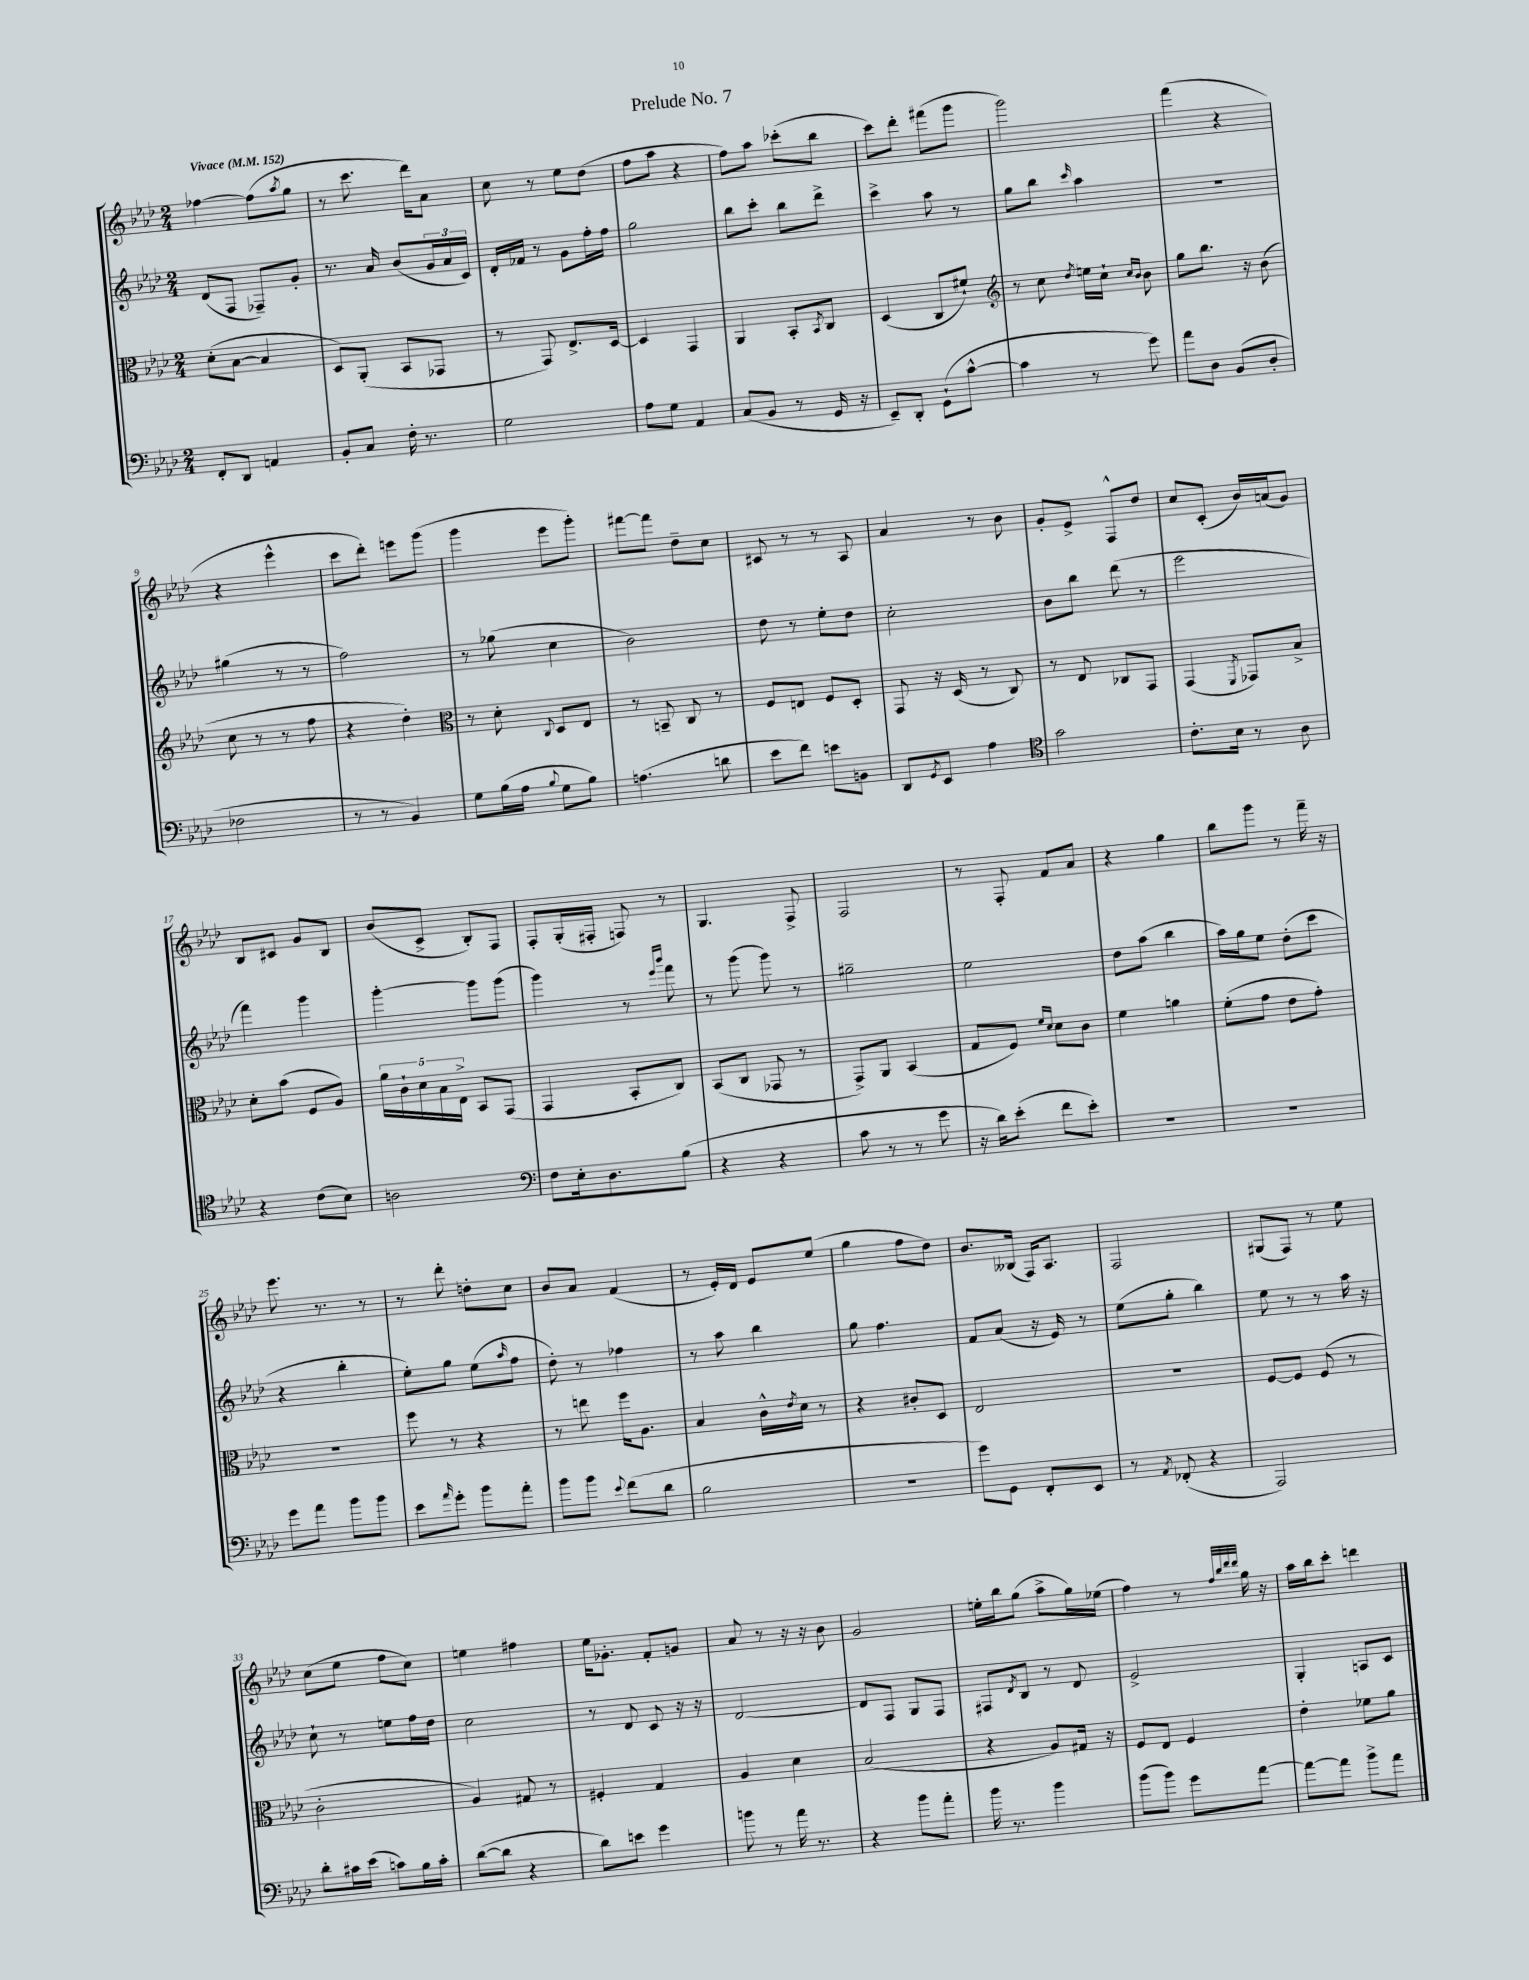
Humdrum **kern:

**kern	**kern	**kern	**kern
*part4	*part3	*part2	*part1
*staff4	*staff3	*staff2	*staff1
*clefF4	*clefC3	*clefG2	*clefG2
*k[b-e-a-d-]	*k[b-e-a-d-]	*k[b-e-a-d-]	*k[b-e-a-d-]
*M2/4	*M2/4	*M2/4	*M2/4
*MM152	*MM152	*MM152	*MM152
=1	=1	=1	=1
!	!	!	!LO:TX:a:B:t=Vivace
8FF'/L	(8d-'\L	(8d-/L	[4ff-X\
8DD-/J	[8B-\J	8F/J	.
4AAn/	4B-/]	8F-X~/L)	(8ff-\L]
.	.	.	8qaa-/
.	.	8g'/J	8gg\J
=2	=2	=2	=2
8BB-'/L	8D-/L)	8.r	8r
8C/J	(8AA-'/J	.	8.ccc\
.	.	16a-/	.
16F'\	8BB-/L	(8b-/L	.
8.r	.	.	16ddd-\KL)
.	8GG-X/J	24g/L	8a-\J
.	.	24a-/	.
.	.	24c/JJ)	.
=3	=3	=3	=3
2G\	8r	16d-'/LL	8cc\
.	.	16f-X/JJ	.
.	8GG/)	8r	8r
.	8.E-^/L	8g\L	8ee-\L
.	.	16ff'\L	(8dd-\J
.	[16D-/Jk	16ff\JJ	.
=4	=4	=4	=4
8A-\L	4D-/]	2gg\	8ff\L
8G\J	.	.	8aa-\J
4AA-/	4GG/	.	4r
=5	=5	=5	=5
(8C/L	4AA-/	8bb-\L	8ff\L)
8BB-/J	.	8ccc'\J	8aa-\J
8r	8BB-'/L	8bb-\L	(8ccc-X'\L
.	8qBB-/	.	.
16GG/	8C/J	8ddd-^\J	8bb-\J
16r	.	.	.
=6	=6	=6	=6
8EE-~/L)	(4D-/	4ccc^\	8ccc\L)
8DD-'/J	.	.	8ddd-'\J
(8GG`\L	8C/L	8aa-\	(8fff#X\L
[8c^^\J	8f#X`/J)	8r	8ggg\J
=7	=7	=7	=7
*	*clefG2	*	*
4c\]	8r	8gg\L	2ggg\)
.	8cc\	8bb-\J	.
.	8qdd-/	16qqccc/	.
8r	16een\LL	4aa-\	.
.	16cc`\JJ	.	.
.	16qqcc/LL	.	.
.	16qqb-/JJ	.	.
8g\)	8b-\	.	.
=8	=8	=8	=8
8a-\L	8gg\L	2r	(4fff\
8D-\J	8.bb-\J	.	.
(8BB-/L	.	.	4r
.	16r	.	.
8D-'/J	(8b-\	.	.
!!LO:LB:g=z
=9	=9	=9	=9
2F-X\	8cc\	(4gg#X\	4r
.	8r	.	.
.	8r	8r	4eee-^^\
.	8ff\	8r	.
=10	=10	=10	=10
8r	4r	2ff\)	8ccc\L
8r	.	.	8ddd-'\J)
4BB-/)	4dd-'\)	.	8eeen\L
.	.	.	(8ggg\J
=11	=11	=11	=11
*	*clefC3	*	*
8G\L	8r	8r	4ggg\
(16B-\L	8d-'\	(8gg-X\	.
16A-\JJ	.	.	.
8qqB-/	8qqC/	.	.
8G\L	8D-/L	4cc\	8eee-\L
8B-\J)	8E-/J	.	8ggg'\J)
=12	=12	=12	=12
(4.An\	8r	2b-\)	[8fff#X\L
.	8BBn~/	.	8fff#\J]
.	8C/	.	8dd-~\L
8dn\	8r	.	8cc\J
=13	=13	=13	=13
8e-\L	8F/L	8dd-\	8c#X/
8f\J)	8En/J	8r	8r
8en\L	8F/L	8ee-'\L	8r
8BBn\J	8D-'/J	8dd-\J	8A-/
=14	=14	=14	=14
8DD-/L	8GG/	2cc'\	4a-/
8qGG/	.	.	.
8EE-/J	16r	.	.
.	(16D-/	.	.
4A-\	8r	.	8r
.	8C/)	.	8b-\
=15	=15	=15	=15
*clefC4	*	*	*
2g\	8r	8b-\L	8g'/L
.	8E-/	8bb-\J	8e-^/J
.	8C-X/L	(8ddd-\	8F^^/L
.	8GG/J	8r	8dd-/J
=16	=16	=16	=16
8.c'\L	(4GG/	2eee-\	8cc/L
.	.	.	(8c'/J
16B-\Jk	.	.	.
.	8qFF/	.	.
8r	8GG-X/L)	.	16b-/LL)
.	.	.	(16an/J
8A-\	8B-^/J	.	8g/J)
!!LO:LB:g=z
=17	=17	=17	=17
4r	8d-'\L	4fff\)	8B-/L
.	(8b-\J	.	8c#X/J
(8c\L	8F/L	4ggg\	8g/L
8B-\J)	8A-/J)	.	8B-/J
=18	=18	=18	=18
2An\	20a-\LL	[4ggg'\	(8b-/L
.	20c`\	.	.
.	20d-\	.	.
.	.	.	8c^/J
.	20B-\	.	.
.	20E-^\JJ	.	.
.	8BB-/L	8ggg\L]	8B-'/L)
.	(8GG/J	(8ggg\J	8F/J
=19	=19	=19	=19
*clefF4	*	*	*
8F\L	4GG/	4ggg\)	8F'/L
16E-'\k	.	.	(16G'/L
8.D-\	.	.	16F#X'/JJ
.	8BB-'/L	8r	8Fn/)
.	.	16qqeee-/LL	.
.	.	16qqbbb-/JJ	.
(8B-\J	8C/J)	8fff\	8r
=20	=20	=20	=20
4r	(8BB-/L	8r	4.G/
.	8C/J	(8ggg\	.
4r	8GG-X/	8ggg\)	.
.	8r	8r	8F^/
=21	=21	=21	=21
8c\	8GG^/L)	2gg#X~\	2F/
8r	8AA-/J	.	.
8r	(4BB-/	.	.
8g\	.	.	.
=22	=22	=22	=22
16r	8G/L	2ee-\	8r
16d-\KL)	.	.	.
(8e-'\J	8F/J)	.	8F'/
.	16qqf/LL	.	.
.	16qqd-/JJ	.	.
8f\L	8d-\L	.	8f/L
8e-'\J)	8c\J	.	8a-/J
=23	=23	=23	=23
2r	4f\	8dd-\L	4r
.	.	(8aa-\J	.
.	4an\	4bb-\	4gg\
=24	=24	=24	=24
2r	(8f'\L	16aa-\LL)	8bb-\L
.	.	16gg\J	.
.	8g\J	8ee-\J	8ggg\J
.	8e-\L	(8dd-'\L	8r
.	8g'\J)	8ccc\J	16fff~\
.	.	.	16r
!!LO:LB:g=z
=25	=25	=25	=25
8g\L	2r	4r	8.eee-\
8a-\J	.	.	.
.	.	.	8.r
8b-\L	.	4bb-'\	.
8b-\J	.	.	8r
=26	=26	=26	=26
8e-\L	8ff\	8ee-'\L)	8r
16qqa-/	.	.	.
8g'\J	8r	8gg\J	8ddd-'\
8b-\L	4r	(8ee-\L	8ddn'\L
.	.	16qqaa-/	.
8a-'\J	.	8ff\J	8cc\J
=27	=27	=27	=27
8b-\L	8r	8dd-'\)	8b-/L
8b-\J	8een\	8r	8a-/J
8qqe-/	.	.	.
(8f\L	16ff\KL	4ff-X\	(4f/
.	8.A-\J	.	.
8d-\J	.	.	.
=28	=28	=28	=28
2B-\	4B-/	8r	8r
.	.	8aa-\	16e-'/LL)
.	.	.	16d-/JJ
.	16c^^\LL	4bb-\	8e-/L
.	8qe-/	.	.
.	16d-\JJ	.	.
.	8r	.	(8ee-/J
=29	=29	=29	=29
2r	4r	8gg\	4gg\
.	.	4.ff\	.
.	8c#X'/L	.	8ff\L
.	8D-/J	.	8dd-\J)
=30	=30	=30	=30
8g\L)	2E-/	8f/L	8.b-/L
8GG\J	.	(8a-/J	.
.	.	.	(16B--X/Jk
8FF'/L	.	16r	16F/KL)
.	.	16e-/)	8.A-/J
8EE-/J	.	8r	.
=31	=31	=31	=31
8r	2r	(8ee-\L	2F/
8qAA-/	.	.	.
(8FF-X'/	.	8gg'\J	.
4r	.	4bb-\)	.
=32	=32	=32	=32
2AAA-/)	[8F/L	8ee-\	(8G#X/L
.	8F/J]	8r	8F/J)
.	(8F/	8r	8r
.	8r	16aa-\	8ee-\
.	.	16r	.
!!LO:LB:g=z
=33	=33	=33	=33
8d-'\L	2c'\	8cc`\	(8cc\L
16c#X\L	.	8r	8ee-\J
(16e-\JJ	.	.	.
8cn\L)	.	8een\L	8ff\L
16B-\L	.	16ff\L	8cc\J)
16c'\JJ	.	16dd-\JJ	.
=34	=34	=34	=34
([8d-\L	4A-/)	2cc\	4een\
8d-\J]	.	.	.
4r	8G#X/	.	4ff#X\
.	8r	.	.
=35	=35	=35	=35
8d-\L)	4F#X'/	8r	16ee-\KL
.	.	.	8.g-X'\J
8en\J	.	8d-/	.
4g\	4G/	8c/	8f'/L
.	.	16r	8gn/J
.	.	16r	.
=36	=36	=36	=36
8bn\	4A-/	[2d-/	8a-/
8r	.	.	8r
16a-\	4d-\	.	16r
8.r	.	.	16r
.	.	.	8b-\
=37	=37	=37	=37
4r	(2B-/	8d-/L]	2g/
.	.	8F/J	.
8b-\L	.	8G/L	.
8a-'\J	.	8F/J	.
=38	=38	=38	=38
16b-\	4r	8F#X/L	16een'\LL
8.r	.	.	16bb-\J
.	.	8qd-/	.
.	.	8B-/J	(8gg\J
4b-\	8A-/L)	8r	8aa-^\L
.	16G#X/Jk	8d-/	16gg\L)
.	16r	.	(16ee-X\JJ
=39	=39	=39	=39
(8b-\L	8F/L	2e-^/	4ff\)
8b-\J)	8E-/J	.	.
8g\L	4F/	.	8r
.	.	.	32qqff/LLL
.	.	.	32qqbb-/
.	.	.	32qqddd-/
.	.	.	32qqddd-/JJJ
[8a-\J	.	.	16gg\
.	.	.	16r
=40	=40	=40	=40
8a-\L_	4e-'\	4G'/	16aa-\LL
.	.	.	16bb-\J
8a-\J]	.	.	8ccc'\J
8b-^\L	8f-X\L	8An/L	4dddn\
8a-\J	8a-\J	8c/J	.
==	==	==	==
*-	*-	*-	*-
